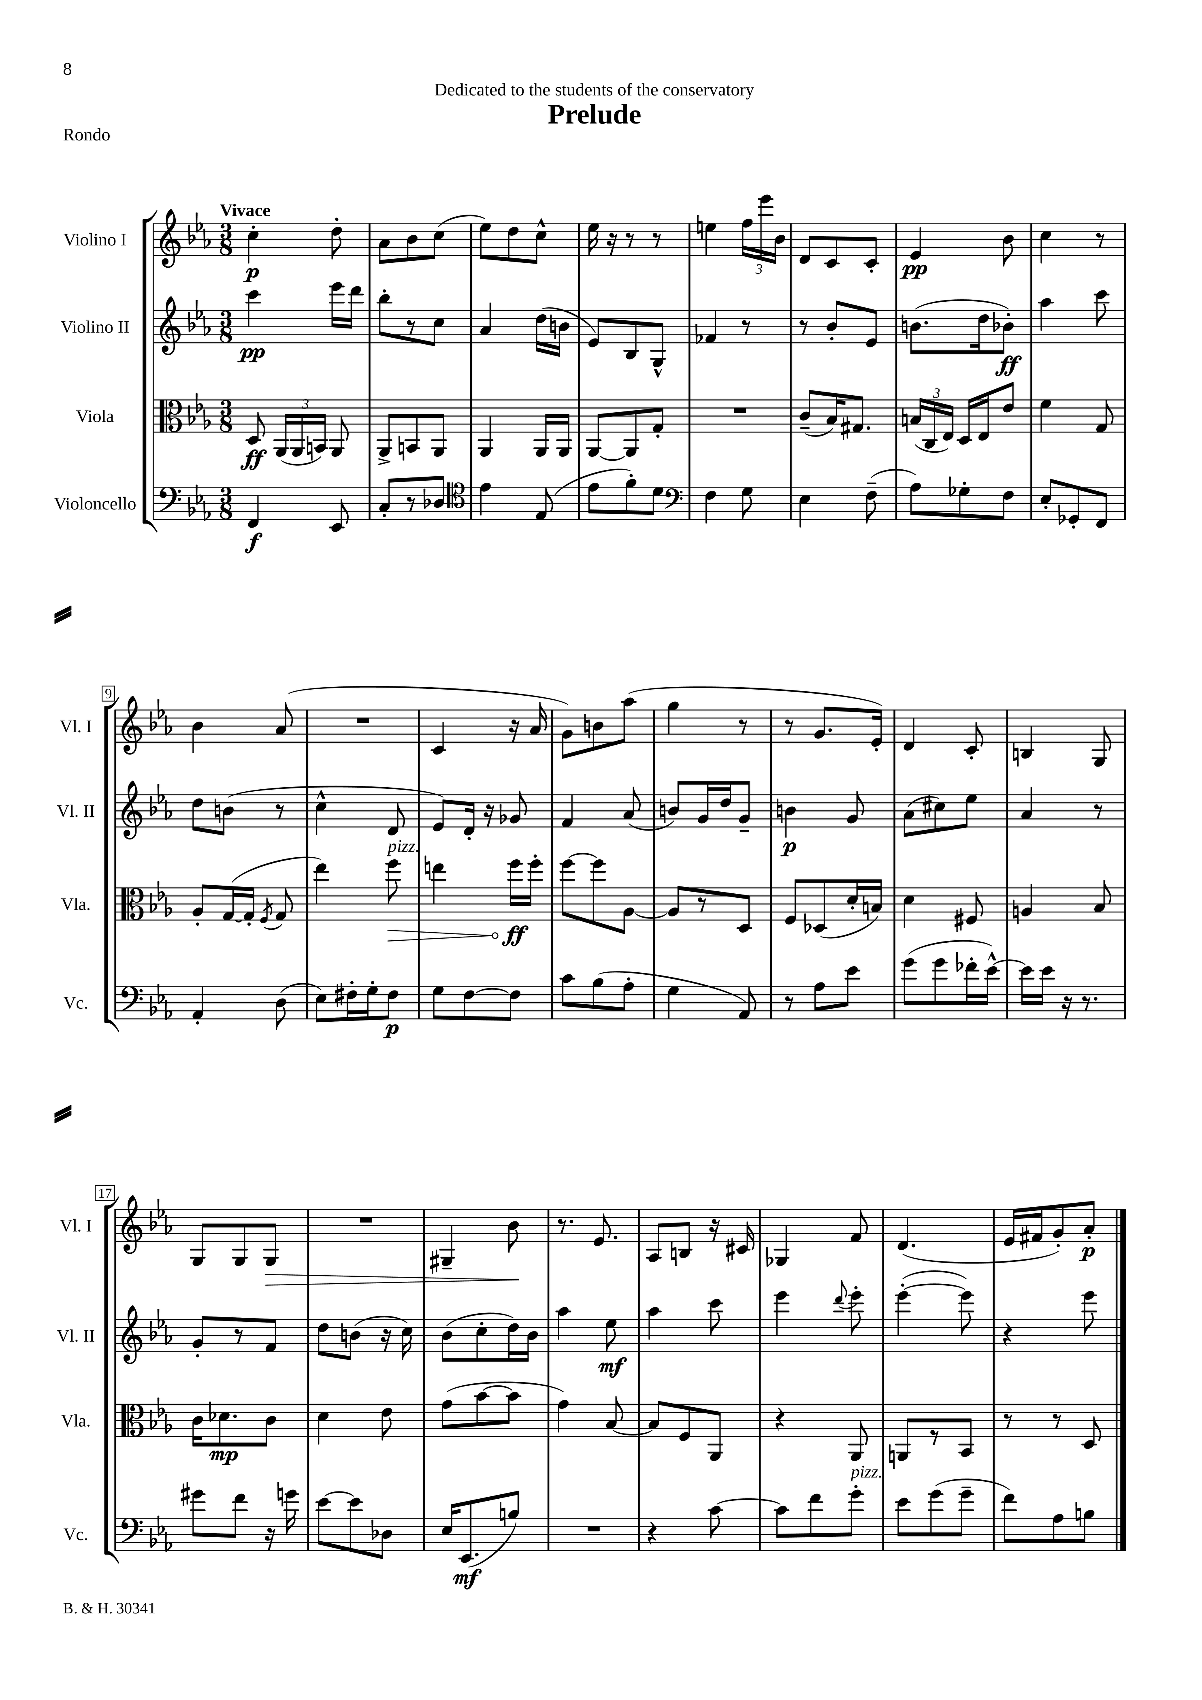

**kern	**kern	**kern	**kern
*staff4	*staff3	*staff2	*staff1
*clefF4	*clefC3	*clefG2	*clefG2
*k[b-e-a-]	*k[b-e-a-]	*k[b-e-a-]	*k[b-e-a-]
*M3/8	*M3/8	*M3/8	*M3/8
4FF	8D	4ccc	4cc'
.	(24AA-	.	.
.	24AA-	.	.
.	24BB)	.	.
8EE-	8AA-	16eee-	8dd'
.	.	16ddd	.
=	=	=	=
8C'	8AA-^	8bb-'	8a-
8r	8BB	8r	8b-
8D-	8AA-	8cc	(8cc
=	=	=	=
*clefC4	*	*	*
4e-	4AA-	4a-	8ee-)
.	.	.	8dd
(8E-	16AA-	(16dd	8cc^^
.	16AA-	16b	.
=	=	=	=
8e-	[8AA-	8e-)	16ee-
.	.	.	16r
8f')	8AA-]	8B-	8r
8d	8G'	8G^^	8r
=	=	=	=
*clefF4	*	*	*
4F	4.r	4f-	4ee
8G	.	8r	24ff
.	.	.	24eee-
.	.	.	24b-
=	=	=	=
4E-	(8c~	8r	8d
.	16B-)	8b-'	8c
.	8.G#	.	.
(8F~	.	8e-	8c'
=	=	=	=
8A-)	(24B	(8.b	4e-
.	24C	.	.
.	24E-)	.	.
8G-'	16D	.	.
.	16E-	16dd	.
8F	8e-	8b-')	8b-
=	=	=	=
8E-'	4f	4aa-	4cc
8GG-'	.	.	.
8FF	8G	8ccc	8r
=	=	=	=
4AA-'	8A-'	8dd	4b-
.	([16G	(8b	.
.	16G']	.	.
.	8qF	.	.
(8D	8G	8r	(8a-
=	=	=	=
8E-)	4ee-)	4cc^^	4.r
16F#'	.	.	.
16G'	.	.	.
8F#	8ff	8d	.
=	=	=	=
8G	4ee	8e-)	4c
[8F	.	16d'	.
.	.	16r	.
8F]	16ff	8g-	16r
.	16ff'	.	16a-
=	=	=	=
8c	[8ff	4f	8g)
(8B-	8ff]	.	8b
8A-'	[8A-	(8a-	(8aa-
=	=	=	=
4G	8A-]	8b)	4gg
.	8r	16g	.
.	.	16dd	.
8AA-)	8D	8g~	8r
=	=	=	=
8r	8F	4b	8r
8A-	(8D-	.	8.g
8e-	16d'	8g	.
.	16B)	.	16e-')
=	=	=	=
(8g	4d	(8a-	4d
8g	.	8cc#)	.
16f-'	8F#	8ee-	8c'
[16e-^^)	.	.	.
=	=	=	=
16e-]	4A	4a-	4B
16e-	.	.	.
16r	.	.	.
8.r	.	.	.
.	8B-	8r	8G
=	=	=	=
8g#	16c	8g'	8G
.	8.d-	.	.
8f	.	8r	8G
16r	8c	8f	8G
16g	.	.	.
=	=	=	=
[8e-	4d	8dd	4.r
8e-]	.	(8b	.
8D-	8e-	16r	.
.	.	16cc)	.
=	=	=	=
16E-	(8g	(8b-	4G#~
(8.EE-	.	.	.
.	[8b-	8cc'	.
8B)	8b-]	16dd)	8b-
.	.	16b-	.
=	=	=	=
4.r	4g)	4aa-	8.r
.	.	.	8.e-
.	[8B-	8ee-	.
=	=	=	=
4r	8B-]	4aa-	8A-
.	8F	.	8B
[8c	8AA-	8ccc	16r
.	.	.	16c#
=	=	=	=
8c]	4r	4eee-	4G-
8f	.	.	.
.	.	8qqddd	.
8g'	8AA-	8eee-'	8f
=	=	=	=
8e-	8AA	([4eee-'	(4.d
(8g	8r	.	.
8g~	8BB-	8eee-])	.
=	=	=	=
8f)	8r	4r	16e-
.	.	.	16f#
8A-	8r	.	8g')
8B	8D	8eee-	8a-'
==	==	==	==
*-	*-	*-	*-
